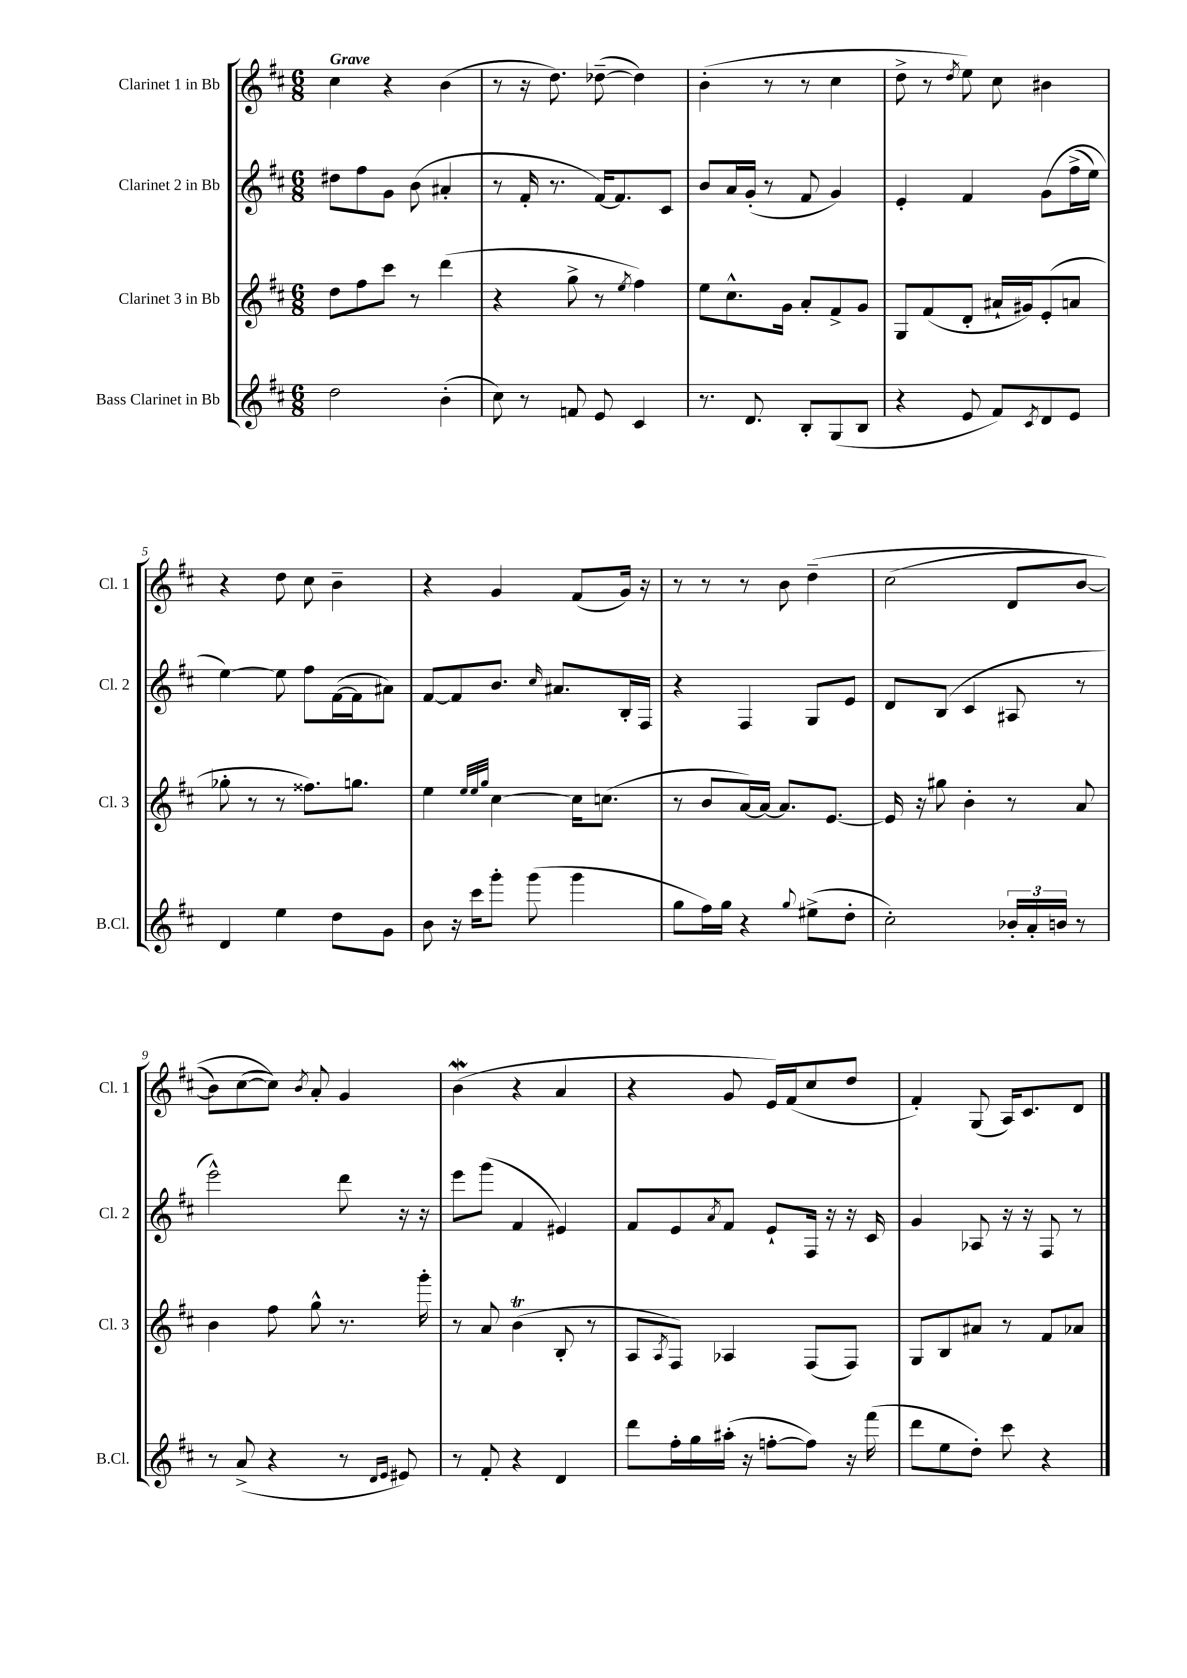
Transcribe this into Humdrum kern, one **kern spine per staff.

**kern	**kern	**kern	**kern
*staff4	*staff3	*staff2	*staff1
*clefG2	*clefG2	*clefG2	*clefG2
*k[f#c#]	*k[f#c#]	*k[f#c#]	*k[f#c#]
*M6/8	*M6/8	*M6/8	*M6/8
2dd	8dd	8dd#	4cc#
.	8ff#	8ff#	.
.	8ccc#	8g	4r
.	8r	(8b	.
(4b'	(4ddd	4a#'	(4b
=	=	=	=
8cc#)	4r	8r	8r
8r	.	16f#'	16r
.	.	8.r	8.dd)
8f	8gg^	.	.
8e	8r	[16f#)	([8dd-~
.	.	8.f#]	.
.	8qee	.	.
4c#	4ff#)	.	4dd-])
.	.	8c#	.
=	=	=	=
8.r	8ee	8b	(4b'
.	8.cc#^^	16a	.
8.d	.	(16g'	.
.	.	8r	8r
.	16g	.	.
8B'	8a'	8f#	8r
(8G	8f#^	4g)	4cc#
8B	8g	.	.
=	=	=	=
4r	8G	4e'	8dd^
.	(8f#	.	8r
.	.	.	8qdd
8e	8d'	4f#	8ee)
8f#)	16a#`	.	8cc#
.	16g#)	.	.
8qc#	.	.	.
8d	(8e'	&(8g	4b#
8e	8a	(16ff#^	.
.	.	16ee)	.
=	=	=	=
4d	8gg-'	[4ee&)	4r
.	8r	.	.
4ee	8r	8ee]	8dd
.	8.ff##)	8ff#	8cc#
8dd	.	([16f#	4b~
.	8.gg	16f#]	.
8g	.	8a#)	.
=	=	=	=
8b	4ee	[8f#	4r
16r	.	8f#]	.
16ccc#	.	.	.
.	32qqee	.	.
.	32qqee	.	.
.	32qqgg	.	.
8ggg'	[4cc#	8.b	4g
(8ggg	.	.	.
.	.	16qqcc#	.
.	.	8.a#	.
4ggg	16cc#]	.	(8f#
.	(8.cc	.	.
.	.	16B'	16g)
.	.	16F#	16r
=	=	=	=
8gg	8r	4r	8r
16ff#)	8b	.	8r
16gg	.	.	.
4r	[16a)	4F#	8r
.	16a_	.	.
.	8.a]	.	8b
8qqgg	.	.	.
(8ee#^	.	8G	&(4dd~
.	[8.e	.	.
8dd'	.	8e	.
=	=	=	=
2cc#')	16e]	8d	(2cc#
.	16r	.	.
.	8gg#	(8B	.
.	4b'	4c#	.
24b-'	8r	8A#	8d
24a'	.	.	.
24b	.	.	.
8r	8a	8r	[8b
=	=	=	=
8r	4b	2eee^^)	8b])
(8a^	.	.	([8cc#
4r	8ff#	.	8cc#])&)
.	.	.	8qb
.	8gg^^	.	8a'
8r	8.r	8ddd	4g
16qqd	.	.	.
16qqe	.	.	.
8e#)	.	16r	.
.	16ggg'	16r	.
=	=	=	=
8r	8r	8eee	(4b
8f#'	8a	(8ggg	.
4r	(4b	4f#	4r
4d	8B'	4e#)	4a
.	8r	.	.
=	=	=	=
8ddd	8A	8f#	4r
.	8qA	.	.
16ff#'	8F#)	8e	.
16gg	.	.	.
.	.	8qa	.
(16aa#'	4A-	8f#	8g
16r	.	.	.
[8ff'	.	8e`	16e)
.	.	.	(16f#
8ff])	(8F#	16F#	8cc#
.	.	16r	.
16r	8F#)	16r	8dd
(16fff#	.	16c#	.
=	=	=	=
8ddd	8G	4g	4f#')
8ee	8B	.	.
8dd')	8a#	8A-	(8G
8ccc#	8r	16r	16A)
.	.	16r	8.c#
4r	8f#	8F#	.
.	8a-	8r	8d
==	==	==	==
*-	*-	*-	*-
